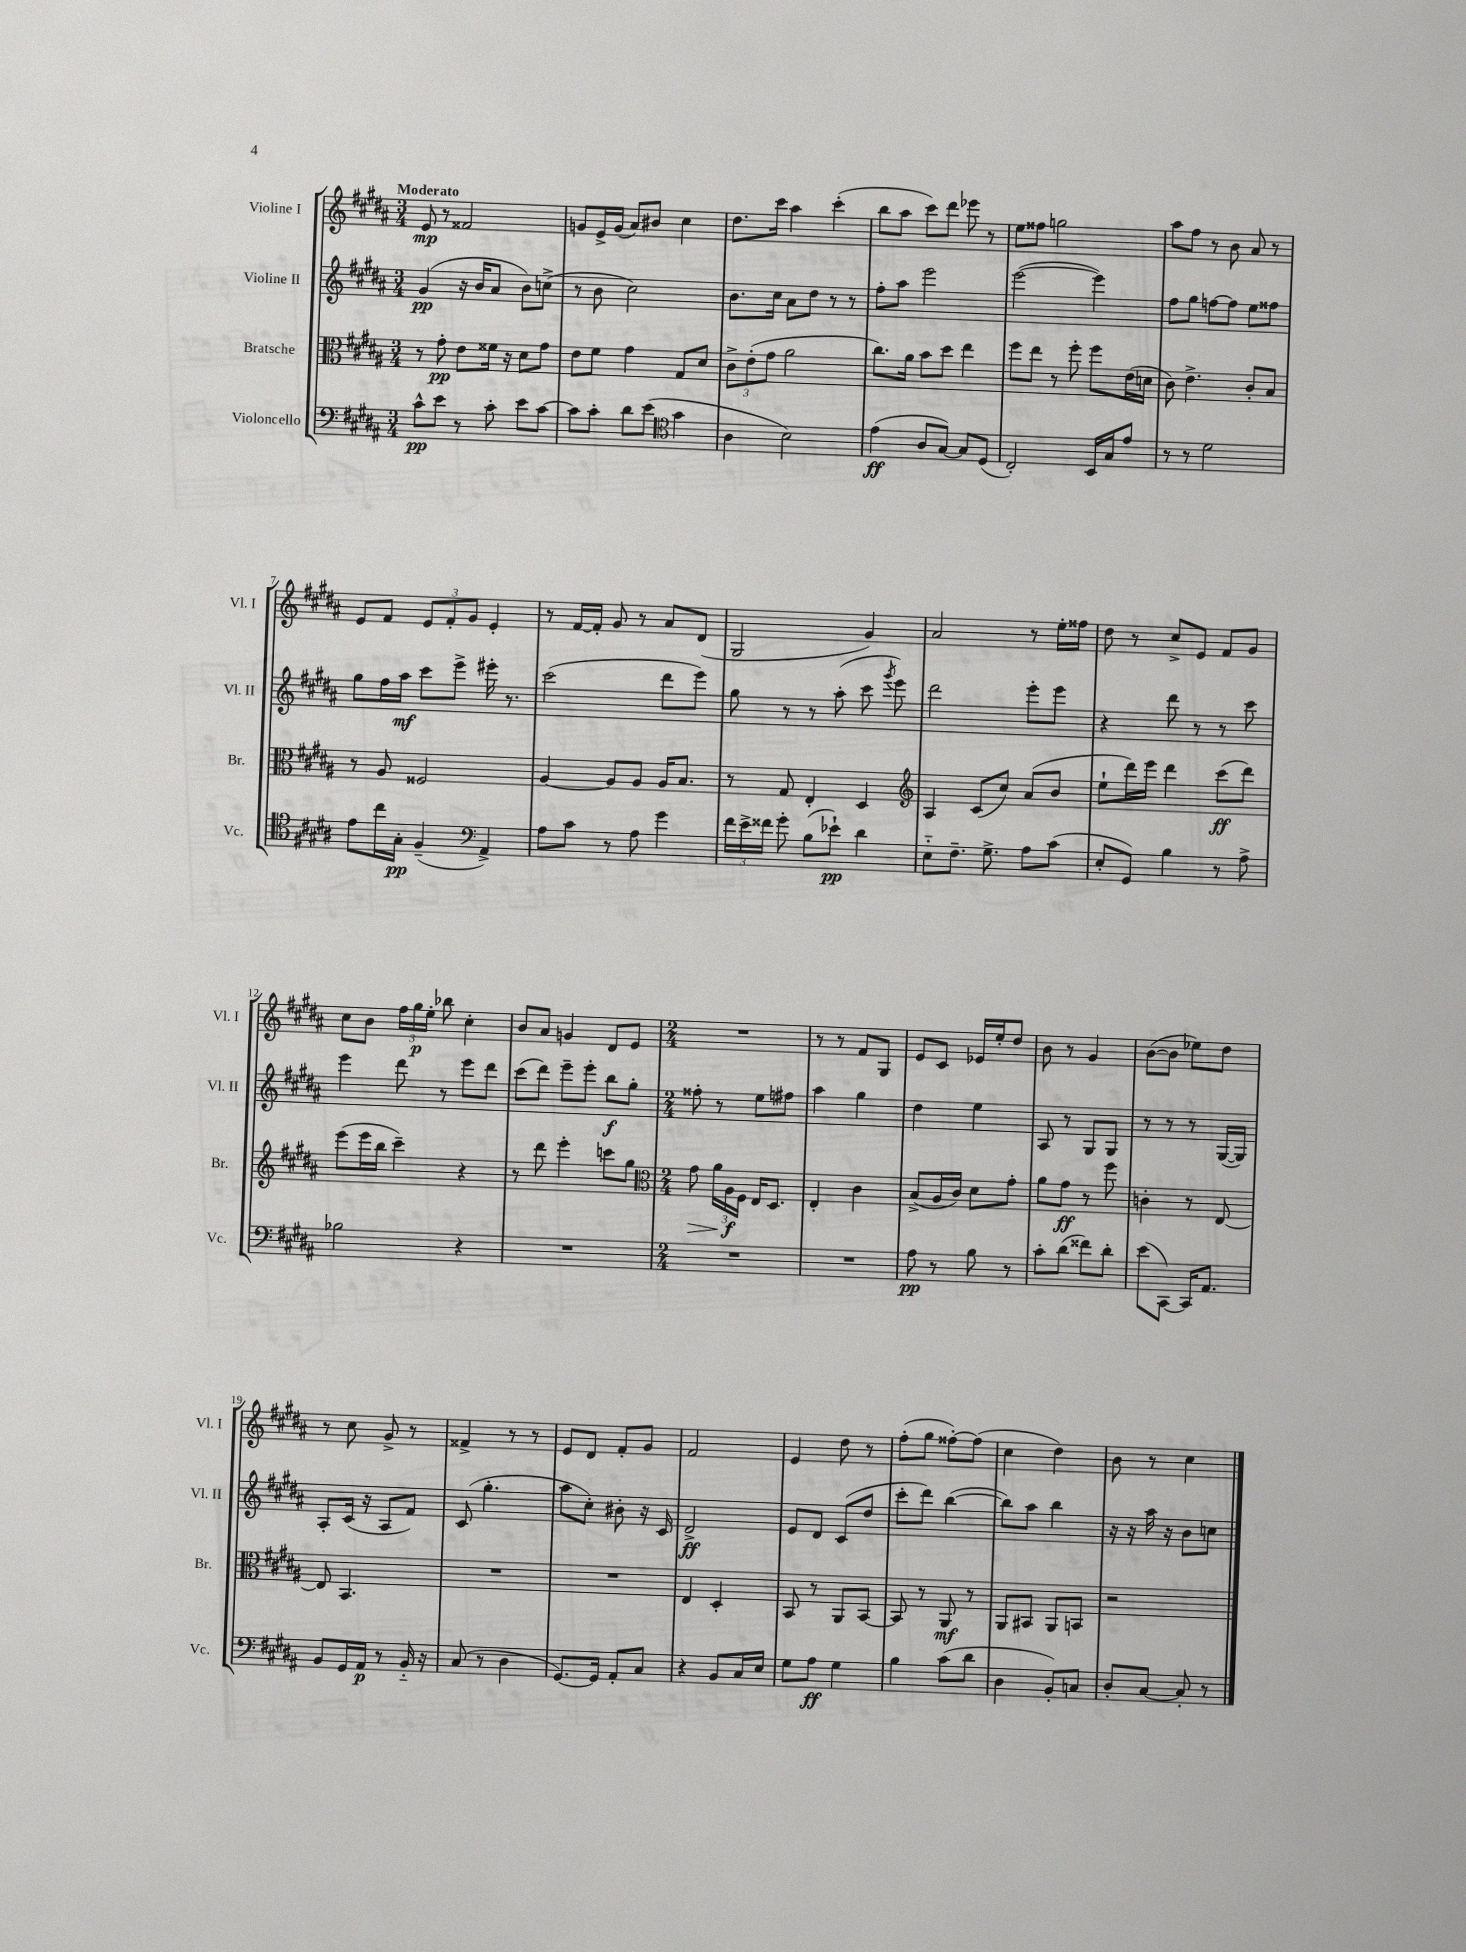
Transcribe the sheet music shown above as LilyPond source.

<<
\new StaffGroup <<
\new Staff = "s0" \with { instrumentName = "Violine I" shortInstrumentName = "Vl. I" } {
    \clef treble \key b \major \numericTimeSignature \time 3/4 \tempo "Moderato"
    \autoBeamOff e'8\mp r8 fisis'2 |
    g'8[ e'16-> g'16]( ais'8[) bis'8] cis''4 |
    dis''8.[ cis'''16] ais''4 cis'''4-.( |
    b''8[ ais''8] cis'''8[) dis'''8] ees'''8 r8 |
    e''8[ fisis''8] g''2 |
    ais''8[ fis''8] r8 b'8 ais'8 r8 |
    e'8[ fis'8] \tuplet 3/2 { e'8[ fis'8-. gis'8] } e'4-. |
    r8 fis'16[~ fis'16]-. gis'8 r8 ais'8[ dis'8]( |
    gis2 gis'4) |
    ais'2 r8 e''16[-. fisis''16] |
    dis''8 r8 cis''8[-> e'8] fis'8[ gis'8] |
    cis''8[ b'8] \tuplet 3/2 { fis''16[ gis''16\p e''16]-. } bes''8 cis''4-. |
    b'8[ ais'8] g'4 dis'8[ e'8] |
    \numericTimeSignature \time 2/4 R2 |
    r8 r8 fis'8[ gis8] |
    e'8[ cis'8] ees'16[ e''16-. dis''8] |
    b'8 r8 gis'4 |
    b'8[~( b'8] ees''8[) dis''8] |
    r8 cis''8 gis'8-> r8 |
    fisis'4-> r8 r8 |
    e'8[ dis'8] fis'8[-. gis'8] |
    fis'2 |
    e'4 dis''8 r8 |
    fis''8[-.( gis''8] fisis''8[~-.) fisis''8]( |
    cis''4 dis''4) |
    b'8 r8 cis''4 \bar "|." |
}
\new Staff = "s1" \with { instrumentName = "Violine II" shortInstrumentName = "Vl. II" } {
    \clef treble \key b \major \numericTimeSignature \time 3/4
    \autoBeamOff gis'4\pp( r16 b'16[ ais'8] b'8[) c''8]->( |
    r8 b'8 cis''2) |
    b'8.[ cis''16] ais'8[ dis''8] r8 r8 |
    fis''8[-. ais''8] e'''2 |
    e'''2~( e'''4) |
    fis''8[ gis''8] f''8[~ f''8] e''8[ fisis''8] |
    gis''8[ fis''16 ais''16]\mf cis'''8[ e'''8]-> eis'''16-. r8. |
    cis'''2( dis'''8[ e'''8]) |
    gis''8 r8 r8 ais''8-.( cis'''8 \acciaccatura { gis'''8 } e'''8) |
    dis'''2 e'''8[-. e'''8] |
    r4 dis'''8 r8 r8 cis'''8 |
    e'''4 dis'''8 r8 e'''8[ dis'''8] |
    cis'''8[( dis'''8]) e'''8[-- e'''8]-. b''8[\f gis''8]-. |
    \numericTimeSignature \time 2/4 fisis''8-. r8 e''8[ fis''8] |
    ais''4 gis''4 |
    dis''4 e''4 |
    ais8 r8 gis8[ gis8] |
    r8 r8 r8 gis16[~( gis16]) |
    ais8[-. cis'16]( r16 ais8[ fis'8]) |
    cis'8( gis''4.-. |
    ais''8[ cis''8]-.) bis'8-. r16 cis'16 |
    dis'2->\ff |
    e'8[ dis'8] cis'8[( dis''8] |
    cis'''8[-. dis'''8]) b''4~( |
    b''8[) ais''8] b''4 |
    r16 r16 ais''16 r16 b'8[ c''8] \bar "|." |
}
\new Staff = "s2" \with { instrumentName = "Bratsche" shortInstrumentName = "Br." } {
    \clef alto \key b \major \numericTimeSignature \time 3/4
    \autoBeamOff r8 gis'8-.\pp e'8[ fisis'16] r16 dis'8[ gis'8] |
    e'8[ fis'8] gis'4 gis8[ dis'8] |
    \tuplet 3/2 { cis'8[-> e'8-.( gis'8] } ais'2 |
    cis''8.[) ais'16] b'8[ dis''8] e''4 |
    fis''8[ e''8] r8 fis''8-. fis''8[ e'16( d'16] |
    cis'8) e'4.-> cis'8[-. b8] |
    r8 ais8 fisis2 |
    ais4~ ais8[ ais8] ais16[ b8.] |
    r8 gis8 e4-. dis4 |
    \clef treble ais4 cis'8[( cis''8]) ais'8[( b'8] |
    e''8[-! dis'''16) e'''16] dis'''4 cis'''8[\ff( dis'''8]) |
    e'''8[( e'''16 b''16] cis'''4--) r4 |
    r8 dis'''8 e'''4-. c'''8[ gis''8] |
    \numericTimeSignature \time 2/4 \clef alto gis'8\> \tuplet 3/2 { ais'16[ ais16\f\! fis16] } e16[ dis8.] |
    e4-. cis'4 |
    b8[->( ais16 cis'16]) dis'8[ gis'8]-. |
    ais'8[ gis'8]\ff r8 fis''8 |
    c'4-. r8 e8~ |
    e8 b,4. |
    R2 |
    R2 |
    e4 dis4-. |
    b,8 r8 ais,8[ b,8]~ |
    b,8 r8 ais,8\mf r8 |
    ais,8[ bis,8] ais,8[ b,8] |
    r2 \bar "|." |
}
\new Staff = "s3" \with { instrumentName = "Violoncello" shortInstrumentName = "Vc." } {
    \clef bass \key b \major \numericTimeSignature \time 3/4
    \autoBeamOff cis'8[-^\pp e'8] r8 cis'8-. e'8[ cis'8]~ |
    cis'8[ cis'8]-. dis'8[ e'8]( \clef tenor gis'4 |
    ais4 b2) |
    e'4\ff( ais8[ gis8]~) gis8[ dis8]( |
    cis2-.) b,16[ gis16 e'8] |
    r8 r8 dis'2 |
    e'8[ cis''16 gis16]-.\pp fis4--( \clef bass ais,4->) |
    ais8[ cis'8] r8 ais8 gis'4 |
    \tuplet 3/2 { fis'16[ e'16-> fisis'16] } gis'8-. b8[( ees'8]-!\pp) dis'4 |
    e8[-_ fis8.]-- gis8.-> ais8[ cis'8]( |
    e8[-. gis,8]) b4 r8 ais8-> |
    bes2 r4 |
    R2. |
    \numericTimeSignature \time 2/4 R2 |
    R2 |
    ais8\pp r8 b8 r8 |
    cis'8[-. dis'8]( fisis'8[) dis'8]-. |
    e'8[( cis,8]~) cis,16[ ais,8.] |
    b,8[ gis,16 ais,16]\p r8 b,16-_ r16 |
    cis8( r8 dis4 |
    gis,8.[~) gis,16] ais,8[-. cis8] |
    r4 b,8[ cis16 e16] |
    gis8[ ais8]\ff gis4 |
    b4 cis'8[( dis'8] |
    dis4 b,8[-.) c8] |
    dis8[-. cis8]~ cis8-. r8 \bar "|." |
}
>>
>>
